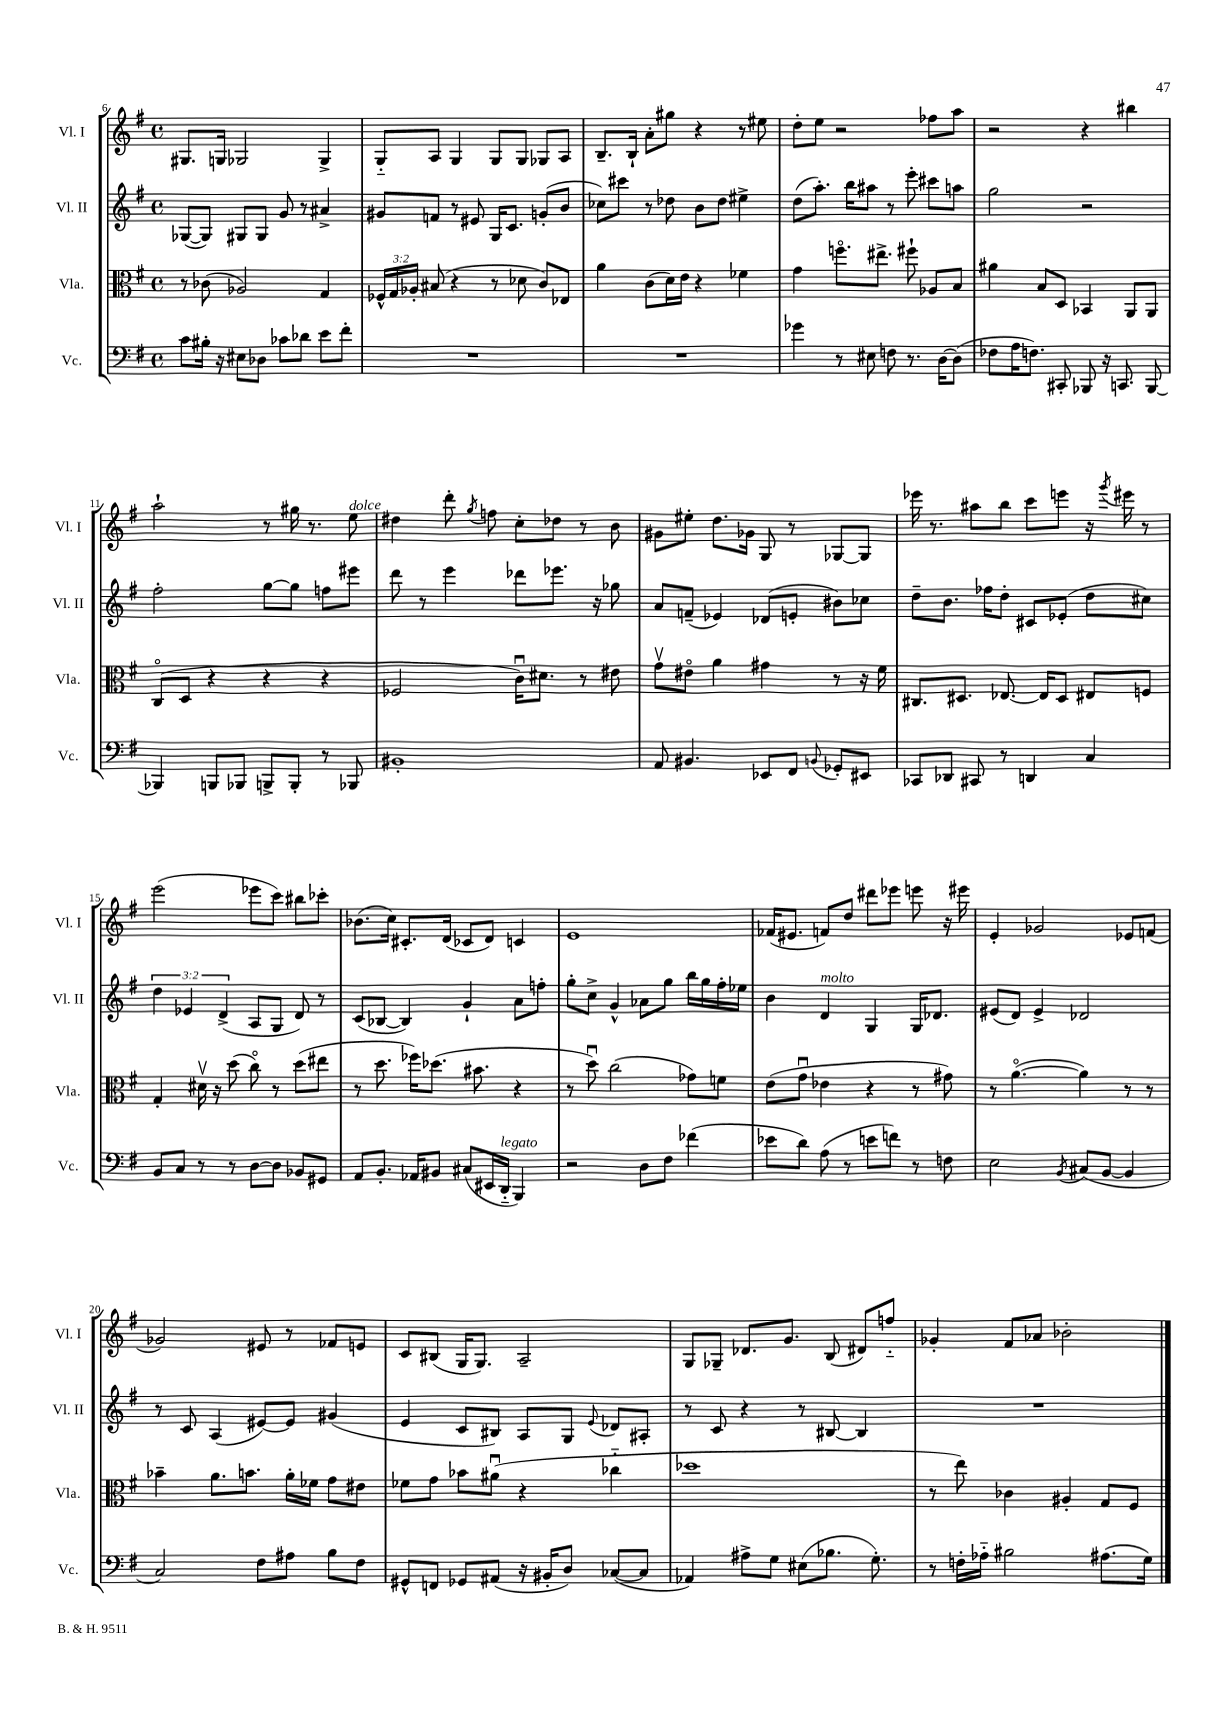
<<
\new StaffGroup <<
\new Staff = "s0" \with { instrumentName = "Vl. I" shortInstrumentName = "Vl. I" } {
    \clef treble \key g \major \defaultTimeSignature \time 4/4
    \autoBeamOff gis8.[ g16] ges2 ges4-> |
    g8[-_ a8] g4 g8[ g8] ges8[ a8] |
    b8.[-- b16]-! a'8[-. gis''8] r4 r8 eis''8 |
    d''8[-. e''8] r2 fes''8[ a''8] |
    r2 r4 bis''4 |
    a''2-! r8 gis''16 r8. e''8^\markup { \italic "dolce" } |
    dis''4 d'''8-. \acciaccatura { g''8 } f''8 c''8[-. des''8] r8 b'8 |
    gis'8[ eis''8]-. d''8.[ ges'16] g8 r8 ges8[~ ges8] |
    ees'''16 r8. ais''8[ b''8] c'''8[ e'''8] r16 \acciaccatura { g'''8 } eis'''16 r8 |
    e'''2( ees'''8[ c'''8]) bis''8[ ces'''8]-. |
    bes'8.[( c''16]) cis'8.[-. d'16]( ces'8[ d'8]) c'4 |
    e'1 |
    fes'16[( eis'8.] f'8[) d''8] dis'''8[ ees'''8] e'''8 r16 eis'''16 |
    e'4-. ges'2 ees'8[ f'8]( |
    ges'2) eis'8 r8 fes'8[ e'8] |
    c'8[ bis8]( g16[ g8.]) a2-- |
    g8[ ges8]-- des'8.[ g'8.] b8( dis'8[) f''8]-_ |
    ges'4-. fis'8[ aes'8] bes'2-. \bar "|." |
}
\new Staff = "s1" \with { instrumentName = "Vl. II" shortInstrumentName = "Vl. II" } {
    \clef treble \key g \major \defaultTimeSignature \time 4/4 \override Staff.TupletNumber.text = #tuplet-number::calc-fraction-text
    \autoBeamOff ges8[~( ges8]) gis8[ gis8] g'8 r8 ais'4-> |
    gis'8[ f'8] r8 eis'8 g16[ c'8.] g'8[-.( b'8] |
    ces''8[) cis'''8] r8 des''8 b'8[ des''8] eis''4-> |
    d''8[( a''8.]-.) b''16[ ais''8] r8 e'''8-. cis'''8[ a''8] |
    g''2 r2 |
    fis''2-. g''8[~ g''8] f''8[ eis'''8] |
    d'''8 r8 e'''4 des'''8[ ees'''8.] r16 ges''8 |
    a'8[ f'8]--( ees'4) des'8[( e'8]-. bis'8[) ces''8] |
    d''8[-- b'8.] fes''16[ d''8]-. cis'8[ ees'8]-.( d''8[ cis''8]) |
    \tuplet 3/2 { d''4 ees'4 d'4->( } a8[ g8] d'8) r8 |
    c'8[( bes8]~ bes4) g'4-! a'8[ f''8]-. |
    g''8[-. c''8]-> g'4-^ aes'8[ g''8] b''16[ g''16 fis''16-. ees''16] |
    b'4 d'4^\markup { \italic "molto" } g4 g16[ des'8.] |
    eis'8[( d'8]) eis'4-> des'2 |
    r8 c'8 a4( eis'8[~) eis'8] gis'4( |
    e'4 c'8[ bis8]) a8[ g8] \appoggiatura { e'8 } des'8[ ais8]-. |
    r8 c'8 r4 r8 bis8~ bis4 |
    R1 \bar "|." |
}
\new Staff = "s2" \with { instrumentName = "Vla." shortInstrumentName = "Vla." } {
    \clef alto \key g \major \defaultTimeSignature \time 4/4 \override Staff.TupletNumber.text = #tuplet-number::calc-fraction-text
    \autoBeamOff r8 ces'8( aes2) g4 |
    \tuplet 3/2 { fes16[-^ g16 aes16]-. } bis8( r4 r8 des'8 c'8[) ees8] |
    a'4 c'8[( d'16) e'16] r4 fes'4 |
    g'4 f''8.[\flageolet eis''8.]-> fis''8-! aes8[ b8] |
    ais'4 b8[ d8] bes,4 a,8[ a,8] |
    c8[\flageolet( d8] r4 r4 r4 |
    fes2 c'16[\downbow) dis'8.] r8 eis'8 |
    g'8[\upbow eis'8]\flageolet a'4 gis'4 r8 r16 fis'16 |
    cis8.[ dis8.] ees8.~ ees16[ dis8] eis8[ f8] |
    g4-. dis'16\upbow r16 d''8( c''8\flageolet) r8 d''8[( eis''8] |
    r8 d''8. fes''16[) des''8.]( bis'8. r4 |
    r8 d''8\downbow) c''2( ges'8[) f'8] |
    e'8[( g'8]\downbow ees'4 r4 r8 gis'8) |
    r8 a'4.~\flageolet( a'4) r8 r8 |
    bes'4-- a'8.[ b'8.] a'16[-. fes'16] g'8[ eis'8] |
    fes'8[ g'8] bes'8[ ais'8]\downbow( r4 ces''4-_ |
    des''1 |
    r8 e''8) ces'4 ais4-. g8[ fis8] \bar "|." |
}
\new Staff = "s3" \with { instrumentName = "Vc." shortInstrumentName = "Vc." } {
    \clef bass \key g \major \defaultTimeSignature \time 4/4
    \autoBeamOff c'8[ bis16]-. r16 eis8[ des8] ces'8[ des'8] e'8[ fis'8]-. |
    R1 |
    R1 |
    ges'4 r8 eis8 f8 r8. d16[~ d8]( |
    fes8[ a16 f8.]) cis,8-. bes,,8 r16 c,8. bes,,8~ |
    bes,,4 b,,8[ bes,,8] b,,8[-> b,,8]-. r8 bes,,8 |
    bis,1-. |
    a,8 bis,4. ees,8[ fis,8] \appoggiatura { b,8 } ges,8[-. eis,8] |
    ces,8[ des,8] cis,8 r8 d,4 c4 |
    b,8[ c8] r8 r8 d8[~ d8] bes,8[ gis,8] |
    a,8[ b,8.]-. aes,16[ bis,8] cis8[( eis,16 d,16]-_^\markup { \italic "legato" } b,,4) |
    r2 d8[ fis8] fes'4( |
    ees'8[ d'8]) a8( r8 e'8[ f'8]) r8 f8 |
    e2 \acciaccatura { b,8 } cis8[( b,8]~ b,4 |
    c2) fis8[ ais8] b8[ fis8] |
    gis,8[-^ f,8] ges,8[ ais,8]( r16 bis,16[-. d8]) ces8[~( ces8] |
    aes,4) ais8[-> g8] eis8[( bes8.] g8.-.) |
    r8 f16[-. aes16]-_ bis2 ais8.[( g16]) \bar "|." |
}
>>
>>
\layout { \context { \Score currentBarNumber = #6 } }
